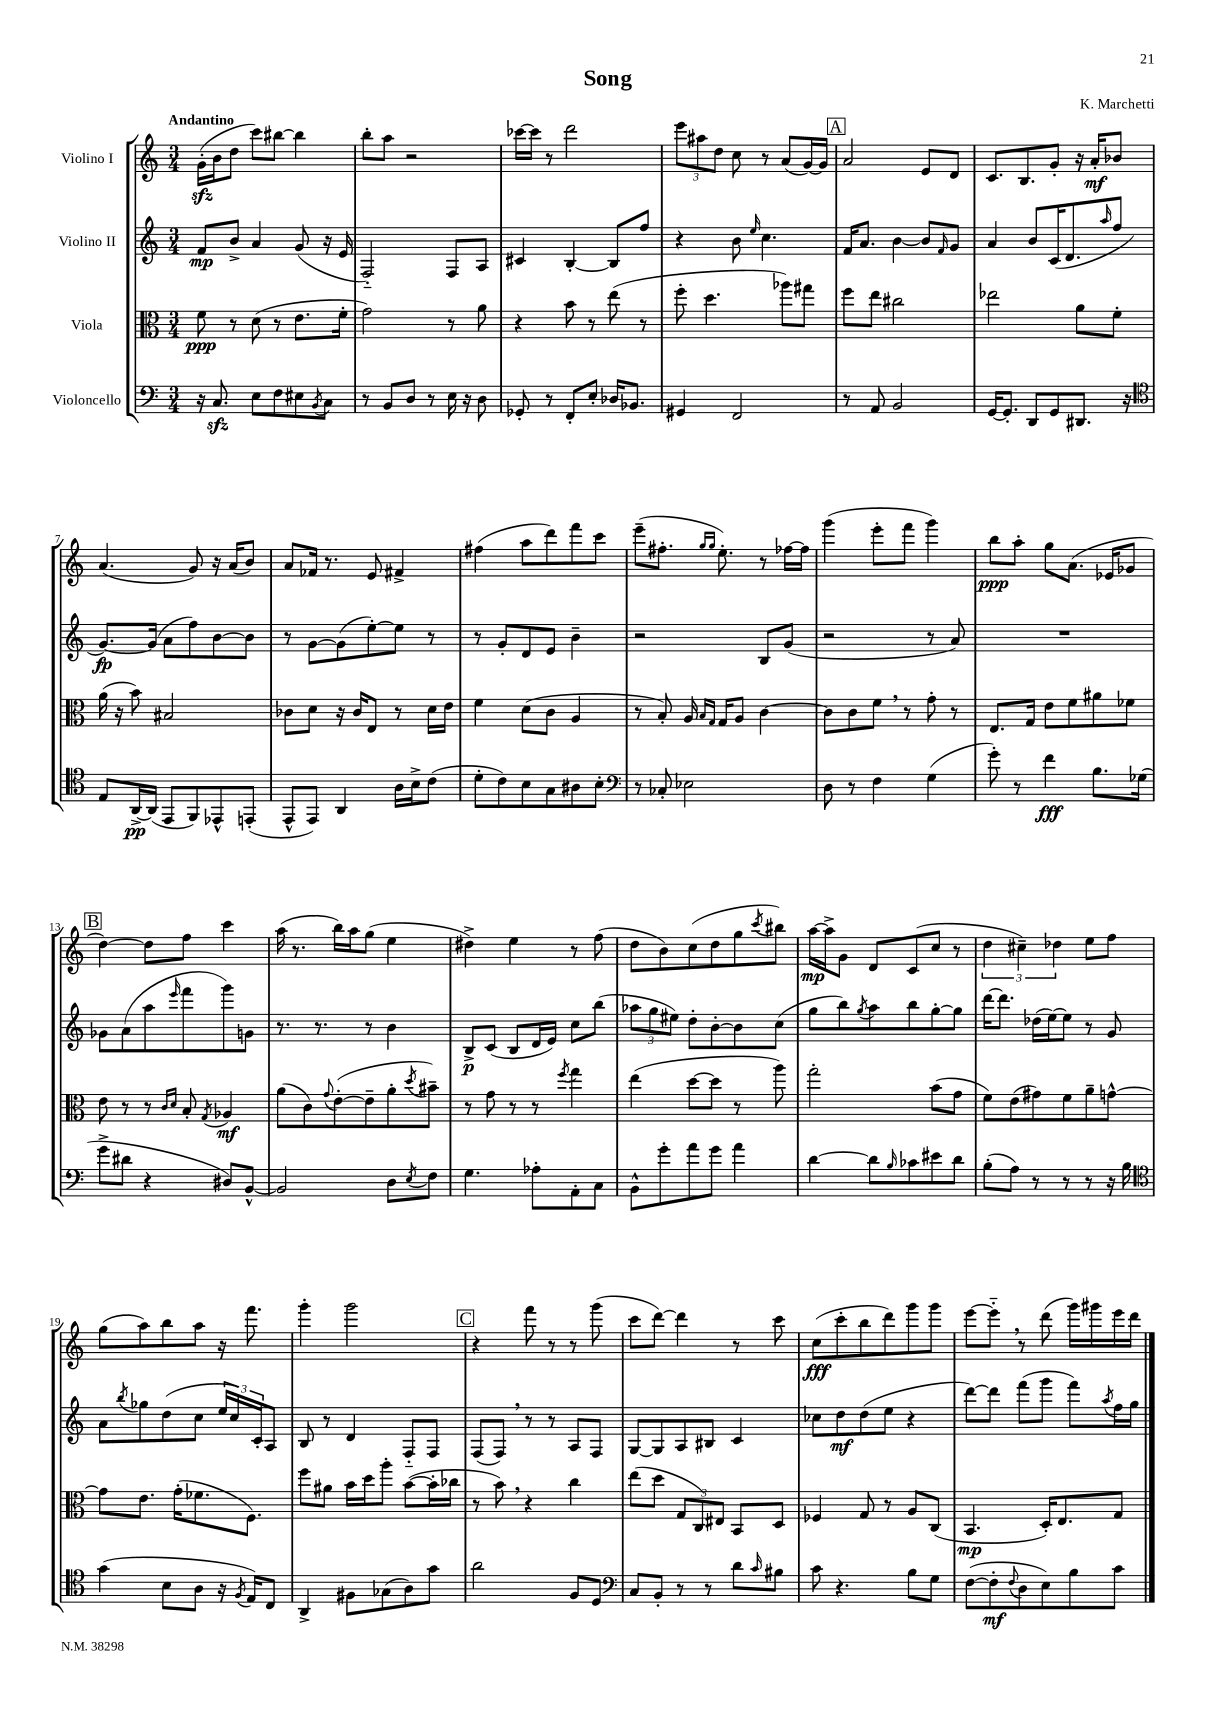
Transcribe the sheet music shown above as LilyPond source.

\header { title = "Song" composer = "K. Marchetti" }
<<
\new StaffGroup <<
\new Staff = "s0" \with { instrumentName = "Violino I" } {
    \clef treble \key c \major \numericTimeSignature \time 3/4 \tempo "Andantino"
    g'16-.\sfz( b'16 d''8 c'''8) bis''8~ bis''4 |
    b''8-. a''8 r2 |
    ces'''16~ ces'''16 r8 d'''2 |
    \tuplet 3/2 { e'''8 ais''8 d''8 } c''8 r8 a'8( g'16~) g'16 |
    \mark \markup { \box "A" } a'2 e'8 d'8 |
    c'8. b8. g'8-. r16 a'16-.\mf bes'8 |
    a'4.( g'8) r16 a'16( b'8) |
    a'8 fes'16 r8. e'8 fis'4-> |
    fis''4( a''8 d'''8) f'''8 c'''8 |
    e'''8--( fis''8.-. \grace { g''16 g''16 } e''8.-.) r8 fes''16~ fes''16 |
    g'''4( e'''8-. f'''8 g'''4) |
    b''8\ppp a''8-. g''8 a'8.( ees'16 ges'8 |
    \mark \markup { \box "B" } d''4~) d''8 f''8 c'''4 |
    a''16( r8. b''16) a''16 g''8( e''4 |
    dis''4->) e''4 r8 f''8( |
    d''8 b'8) c''8( d''8 g''8 \acciaccatura { c'''8 } bis''8) |
    a''16~\mp a''16-> g'8 d'8 c'8( c''8 r8 |
    \tuplet 3/2 { d''4 cis''4--) des''4 } e''8 f''8 |
    g''8( a''8) b''8 a''8 r16 f'''8. |
    g'''4-. g'''2 |
    \mark \markup { \box "C" } r4 f'''8 r8 r8 g'''8( |
    c'''8 d'''8~) d'''4 r8 c'''8 |
    c''8\fff( c'''8-. b''8 d'''8) g'''8 g'''8 |
    e'''8~ e'''8-_ \breathe r8 d'''8( g'''16) gis'''16 e'''16 d'''16 \bar "|." |
}
\new Staff = "s1" \with { instrumentName = "Violino II" } {
    \clef treble \key c \major \numericTimeSignature \time 3/4
    f'8\mp b'8-> a'4 g'8( r16 e'16 |
    f2-_) f8 a8 |
    cis'4 b4~-. b8 f''8 |
    r4 b'8 \grace { e''16 } c''4. |
    \mark \markup { \box "A" } f'16 a'8. b'4~ b'8 \grace { f'16 } g'8 |
    a'4 b'8 c'16( d'8. \grace { a''16 } f''8 |
    g'8.~\fp) g'16( a'8 f''8) b'8~ b'8 |
    r8 g'8~ g'8( e''8~-.) e''8 r8 |
    r8 g'8-. d'8 e'8 b'4-- |
    r2 b8 g'8( |
    r2 r8 a'8) |
    R2. |
    \mark \markup { \box "B" } ges'8 a'8( a''8 \grace { e'''16 } f'''8 g'''8) g'8 |
    r8. r8. r8 b'4 |
    b8->\p c'8( b8 d'16 e'16) c''8 b''8( |
    \tuplet 3/2 { aes''8 g''8 eis''8) } d''8-. b'8~-. b'8 c''8( |
    g''8 b''8) \acciaccatura { g''8 } a''8 b''8 g''8~-. g''8 |
    d'''16~ d'''8. des''16( e''16~) e''8 r8 g'8 |
    a'8 \acciaccatura { b''8 } ges''8 d''8( c''8 \tuplet 3/2 { e''16 c''16) c'16-. } a8 |
    b8 r8 d'4 f8-_ f8 |
    \mark \markup { \box "C" } f8( f8) \breathe r8 r8 a8 f8 |
    g8~ g8 a8 bis8 c'4 |
    ces''8 d''8\mf d''8( e''8 r4 |
    d'''8~) d'''8 f'''8( g'''8 f'''8) \acciaccatura { a''8 } f''16 g''16 \bar "|." |
}
\new Staff = "s2" \with { instrumentName = "Viola" } {
    \clef alto \key c \major \numericTimeSignature \time 3/4
    f'8\ppp r8 d'8( r8 e'8. f'16-. |
    g'2) r8 a'8 |
    r4 b'8 r8 e''8( r8 |
    f''8-. d''4. aes''8) gis''8 |
    \mark \markup { \box "A" } f''8 e''8 cis''2 |
    ees''2 a'8 f'8-. |
    a'16( r16 b'8) bis2 |
    ces'8 d'8 r16 ces'16 e8 r8 d'16 e'16 |
    f'4 d'8( c'8 a4 |
    r8 b8-.) a16 \grace { b16 g16 } g16 a8 c'4~ |
    c'8 c'8 f'8 \breathe r8 g'8-. r8 |
    e8. g16 e'8 f'8 ais'8 fes'8 |
    \mark \markup { \box "B" } e'8 r8 r8 \grace { c'16 d'16 } b8-. \acciaccatura { g8 } aes4\mf |
    a'8( c'8) \appoggiatura { g'8 } e'8~-.( e'8-- a'8-. \acciaccatura { d''8 } bis'8--) |
    r8 g'8 r8 r8 \acciaccatura { f''8 } g''4 |
    e''4( d''8~ d''8 r8 a''8) |
    g''2-. b'8( g'8 |
    f'8) e'8( gis'8) f'8 a'8-- g'8~-^ |
    g'8 e'8. g'16-.( fes'8. f8.) |
    f''8 ais'8 b'16 d''16 a''8-. b'8~( b'16-. ces''16 |
    \mark \markup { \box "C" } r8 b'8) \breathe r4 c''4 |
    e''8( d''8 \tuplet 3/2 { g8 c8) eis8 } b,8 d8 |
    fes4 g8 r8 a8 c8( |
    b,4.\mp d16-.) e8. g8 \bar "|." |
}
\new Staff = "s3" \with { instrumentName = "Violoncello" } {
    \clef bass \key c \major \numericTimeSignature \time 3/4
    r16 c8.\sfz e8 f8 eis8 \acciaccatura { b,8 } c8 |
    r8 b,8 d8 r8 e16 r16 d8 |
    ges,8-. r8 f,8-. e8-. des16 bes,8. |
    gis,4 f,2 |
    \mark \markup { \box "A" } r8 a,8 b,2 |
    g,16~ g,8.-. d,8 g,8 dis,8. r16 |
    \clef tenor e8 a,16~->\pp a,16( e,8 f,8) ees,8-^ e,8-.( |
    e,8-^ e,8) a,4 a16 b16-> c'8( |
    d'8-. c'8) b8 g8 ais8 b8-. |
    \clef bass r8 ces8-. ees2 |
    d8 r8 f4 g4( |
    g'8-.) r8 f'4\fff b8. ges16( |
    \mark \markup { \box "B" } g'8-> dis'8 r4 dis8) b,8~-^ |
    b,2 d8 \acciaccatura { e8 } f8 |
    g4. aes8-. a,8-. c8 |
    b,8-^ g'8-. a'8 g'8 a'4 |
    d'4~ d'8 \grace { b16 } ces'8 eis'8 d'8 |
    b8-.( a8) r8 r8 r8 r16 b16 |
    \clef tenor g'4( b8 a8 r16 \acciaccatura { f8 } e16) c8 |
    a,4-> fis8 ges8( a8) g'8 |
    \mark \markup { \box "C" } a'2 f8 d8 |
    \clef bass c8 b,8-. r8 r8 d'8 \grace { c'16 } bis8 |
    c'8 r4. b8 g8 |
    f8~( f8-.\mf \appoggiatura { f8 } d8 e8) b8 c'8 \bar "|." |
}
>>
>>
